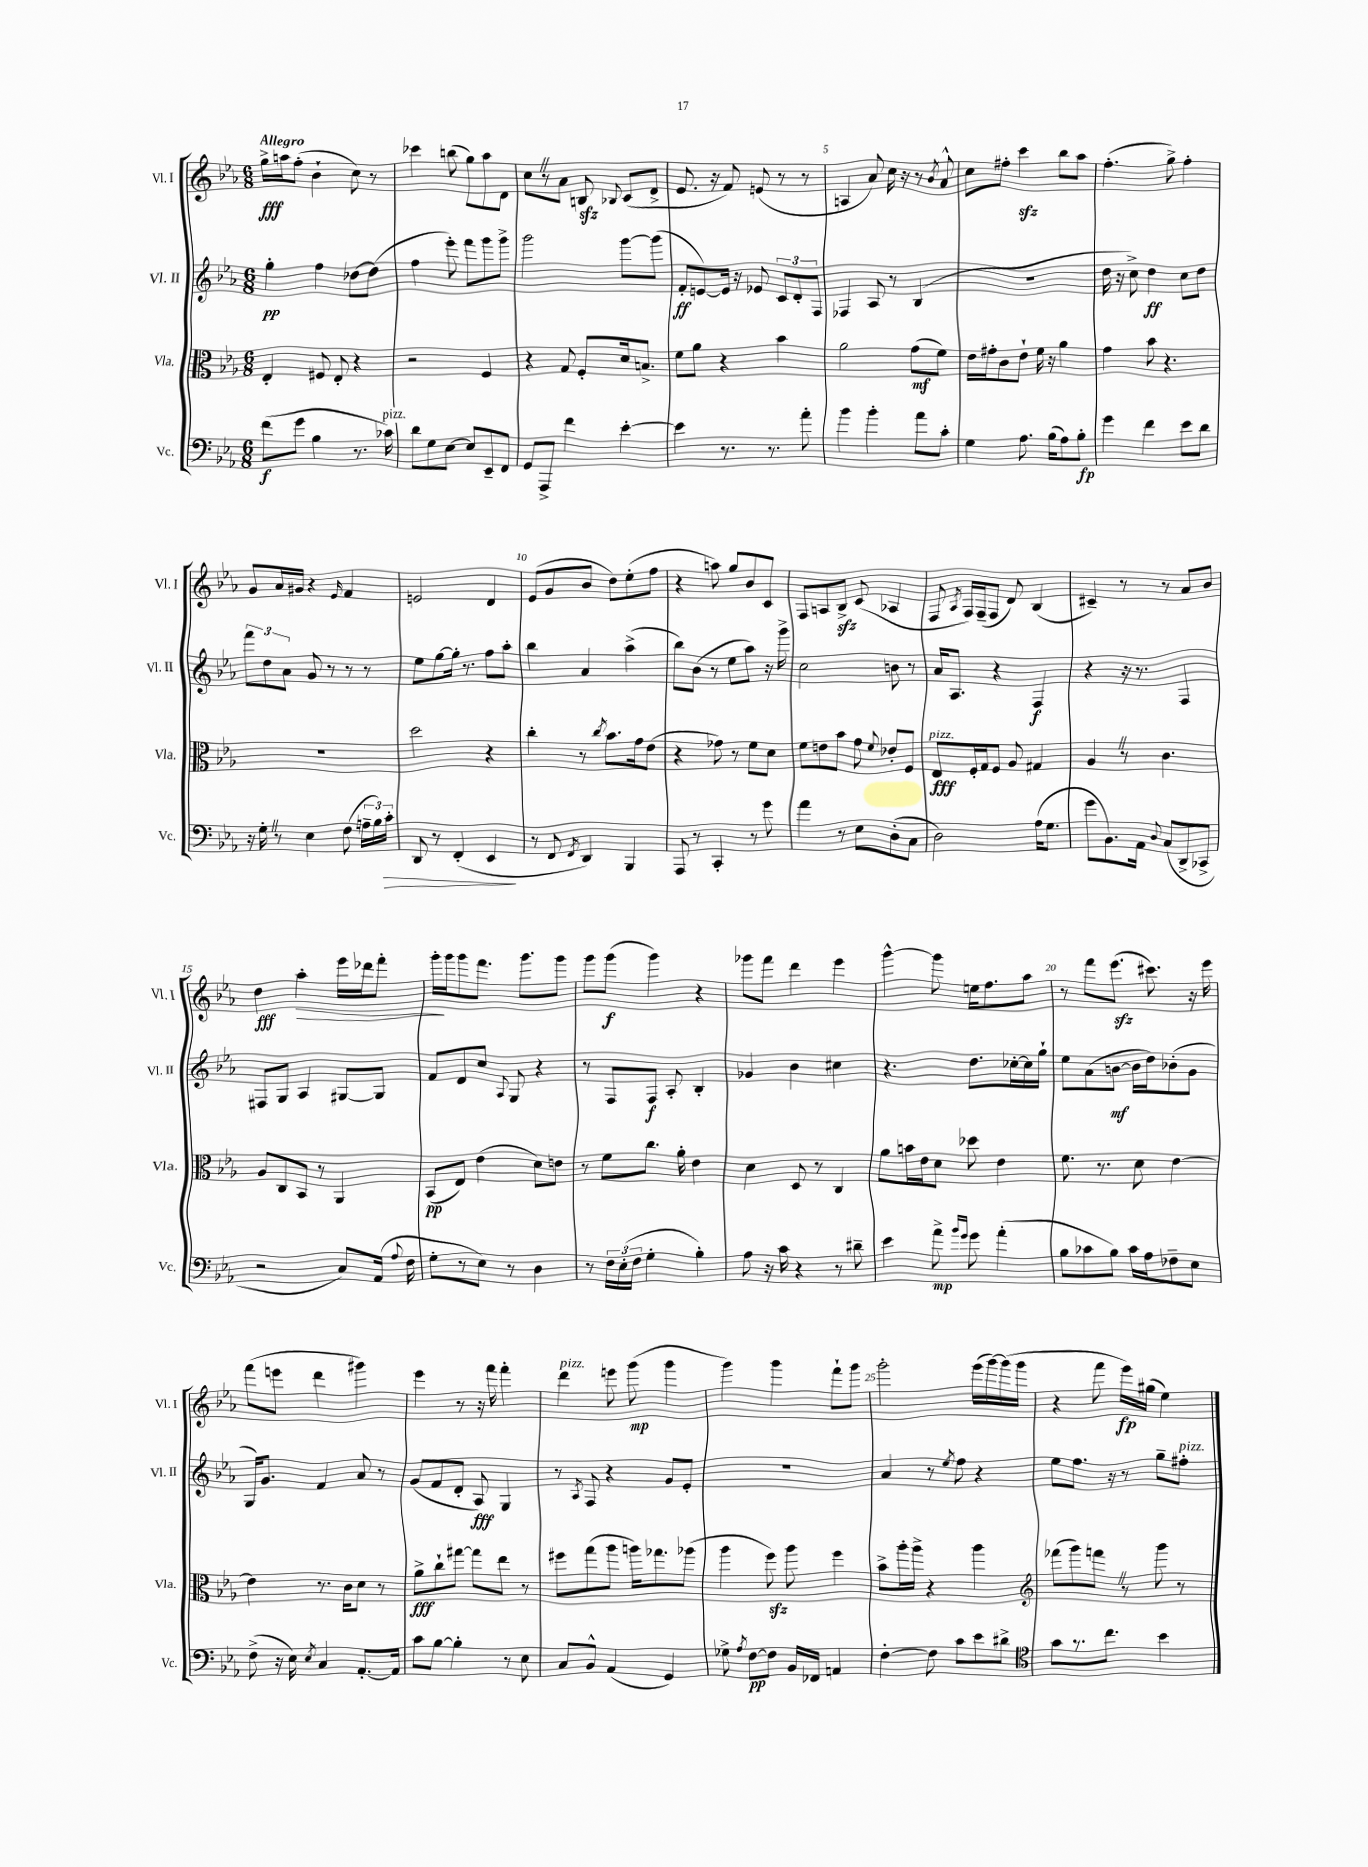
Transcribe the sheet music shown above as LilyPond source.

<<
\new StaffGroup <<
\new Staff = "s0" \with { instrumentName = "Vl. I" shortInstrumentName = "Vl. I" } {
    \clef treble \key ees \major \numericTimeSignature \time 6/8 \tempo "Allegro"
    \autoBeamOff g''16[->\fff a''16 f''8]-.( bes'4-! c''8) r8 |
    ces'''4 b''8( g''8[) aes''8 d'8] |
    c''8[ \once \override BreathingSign.text = \markup { \musicglyph "scripts.caesura.straight" } \breathe r8 aes'8] b8\sfz \appoggiatura { bes8 } c'8[( d'8]-> |
    ees'8. r16 f'8) e'8( r8 r8 |
    a4 aes'8) c''16 r16 r8 \acciaccatura { bes'8 } aes'8-^ |
    c''8[ fis''8]-. c'''4\sfz bes''8[ aes''8] |
    f''4.-.( g''8->) f''4-. |
    g'8[ aes'16 gis'16] r4 \grace { ees'16 } f'4 |
    e'2 d'4 |
    ees'8[( g'8 bes'8] d''8[) ees''8-.( f''8] |
    r4 a''8) g''8[ bes'8 c'8] |
    f8[ a8 bes8]->\sfz c'8( aes4 |
    f8 \acciaccatura { aes8 } f16[) f16--( f8] d'8) bes4( |
    cis'4--) r8 r8 aes'8[ bes'8] |
    d''4\fff aes''4-.\> ees'''16[ des'''16 f'''8]-. |
    g'''16[-.\! g'''16 g'''8 f'''8.] g'''8.[ g'''8] |
    g'''8[ g'''8]\f( g'''4) r4 |
    ges'''8[ f'''8] d'''4 ees'''4 |
    g'''4~-^ g'''8 e''16[ f''8. aes''8] |
    r8 f'''8[ ees'''8.]\sfz( cis'''8.) r16 ees'''16 |
    f'''8[( e'''8] d'''4 gis'''4) |
    ees'''4 r8 r16 f'''16 f'''4-. |
    d'''4^\markup { \italic "pizz." } e'''8 g'''8\mp( g'''4 |
    g'''4) g'''4 f'''8[-! g'''8] |
    g'''2-. ees'''16[( g'''16~) g'''16( g'''16] |
    r4 f'''8 ees'''16[\fp) gis''16]( ees''4) \bar "|." |
}
\new Staff = "s1" \with { instrumentName = "Vl. II" shortInstrumentName = "Vl. II" } {
    \clef treble \key ees \major \numericTimeSignature \time 6/8
    \autoBeamOff g''4-.\pp f''4 des''8[~ des''8]( |
    f''4 ees'''8-.) f'''8[ g'''8 g'''8]-> |
    g'''2 g'''8[~ g'''8]( |
    f'8[-.\ff e'8~) e'16] r16 ees'8 \tuplet 3/2 { c'8[ d'8-. f8] } |
    fes4 aes8 r8 bes4( |
    R2. |
    d''16 r16 c''8->) d''4\ff c''8[ d''8] |
    \tuplet 3/2 { f'''8[ d''8 aes'8] } g'8 r8 r8 r8 |
    ees''8[ g''8~ g''16]-. r8. f''8[ aes''8]-. |
    bes''4 aes'4 aes''4->( |
    bes''8[) bes'8]( r8 ees''8[ aes''8]) r16 g'''16-> |
    c''2 b'8 r8 |
    aes'16[ aes8.] r4 f4\f |
    r4 r16 r8. f4 |
    fis8[ g8] aes4 gis8[~ gis8] |
    f'8[ d'8 c''8] \appoggiatura { aes8 } g8 r4 |
    r8 f8[ f8]\f aes8-. bes4-. |
    ges'4 bes'4 cis''4 |
    r4. d''8.[ ces''16~-. ces''16 g''16]-! |
    ees''8[ aes'8( b'8]~\mf b'16[ d''16) bes'8-.( g'8] |
    g16[) g'8.] f'4 aes'8 r8 |
    g'8[( f'8 d'8]-. aes8\fff) g4 |
    r8 \acciaccatura { aes8 } f8 r4 g'8[ ees'8]-. |
    R2. |
    aes'4 r8 \acciaccatura { ees''8 } f''8 r4 |
    ees''8[ f''8.] r16 r8 g''8[-- fis''8]-.^\markup { \italic "pizz." } \bar "|." |
}
\new Staff = "s2" \with { instrumentName = "Vla." shortInstrumentName = "Vla." } {
    \clef alto \key ees \major \numericTimeSignature \time 6/8
    \autoBeamOff ees4-. fis8 ees8-. r4 |
    r2 f4 |
    r4 g8 f8[-. d'16 b8.]-> |
    f'8[ aes'8] r4 bes'4 |
    aes'2 g'8[\mf( f'8]) |
    ees'16[ gis'16-. c'8 ees'8]-! f'16 r16 aes'4 |
    g'4 bes'8 r4. |
    R2. |
    d''2 r4 |
    c''4-. r8 \acciaccatura { c''8 } bes'8.[ g'16 ees'8]( |
    r4 ges'8) r8 f'8[ d'8] |
    f'8[ e'8 bes'8] g'8 \appoggiatura { f'8 } ees'8[-. f8] |
    ees8[\fff^\markup { \italic "pizz." } f16-. g16 f8] aes8 gis4 |
    aes4 \once \override BreathingSign.text = \markup { \musicglyph "scripts.caesura.straight" } \breathe r8 c'4. |
    aes8[ c8 bes,8] r8 aes,4 |
    bes,8[\pp( ees8]) ees'4( d'8[) e'8] |
    r8 f'8[ c''8.] aes'16-. ees'4 |
    d'4 d8 r8 c4 |
    aes'8[ b'16 ees'16 d'8] des''8 ees'4 |
    f'8. r8. d'8 ees'4~ |
    ees'4 r8. c'16[ d'8] r8 |
    aes'8[->\fff c''8-! gis''8]~ gis''8[ ees''8] r8 |
    fis''8[ g''8( aes''8] a''16[) ges''8. aes''8]( |
    aes''4 f''8\sfz) aes''8 f''4 |
    bes'8[-> aes''16-. aes''16]-> r4 aes''4 |
    \clef treble fes'''8[( g'''8) f'''8] \once \override BreathingSign.text = \markup { \musicglyph "scripts.caesura.straight" } \breathe r8 g'''8 r8 \bar "|." |
}
\new Staff = "s3" \with { instrumentName = "Vc." shortInstrumentName = "Vc." } {
    \clef bass \key ees \major \numericTimeSignature \time 6/8
    \autoBeamOff f'8[\f( g'8] bes4 r8. ces'16^\markup { \italic "pizz." }) |
    d'8[ g8 ees8]~ ees8[ ees,8-- f,8] |
    g,8[ aes,,8]-> f'4 ees'4~-. |
    ees'4 r8. r8. aes'8-. |
    bes'4 bes'4-. aes'8[ c'8]-. |
    g4 aes8. bes16[( aes8) bes8]-.\fp |
    g'4 f'4 ees'8[ d'8] |
    r16 g16-. \once \override BreathingSign.text = \markup { \musicglyph "scripts.caesura.straight" } \breathe r8 ees4 f8( \tuplet 3/2 { a16[-- bes16) c'16]-.\> } |
    d,8 r8 f,4-.( ees,4\! |
    r8 f,8 \acciaccatura { f,8 } d,4) bes,,4 |
    aes,,8 r8 c,4-. r8 g'8 |
    aes'4 r8 ees8[ d8-.( c8] |
    d2) aes16[( g8.] |
    g'8[ bes,8.) aes,16] \appoggiatura { d8 } c8[( d,8-> ces,8]-> |
    r2 c8[) aes,16]( \appoggiatura { aes8 } f16 |
    g8[-. r8 ees8]) r8 d4 |
    r8 \tuplet 3/2 { f16[ ees16-.( f16] } g4-. bes4-.) |
    aes8 r16 c'16 r4 r8 dis'8-- |
    ees'4 aes'8->\mp \grace { bes'16[ g'16] } g'8 aes'4-.( |
    bes8[ ces'8 bes8]) ces'16[ aes16 fes8-- ees8] |
    f8->( r16 ees16) \acciaccatura { ees8 } c4 aes,8.[~-. aes,16] |
    c'8[ bes8]~ bes4-. r8 ees8 |
    c8[ bes,8]-^ aes,4( g,4) |
    ges8-> \acciaccatura { aes8 } f8[~\pp f8] bes,16[ fes,16] a,4 |
    f4~-. f8 c'8[ ees'8 dis'8]-> |
    \clef tenor g'8[ r8. c''8.] bes'4 \bar "|." |
}
>>
>>
\layout { \context { \Score \override BarNumber.break-visibility = ##(#f #t #t) barNumberVisibility = #(every-nth-bar-number-visible 5) } }
